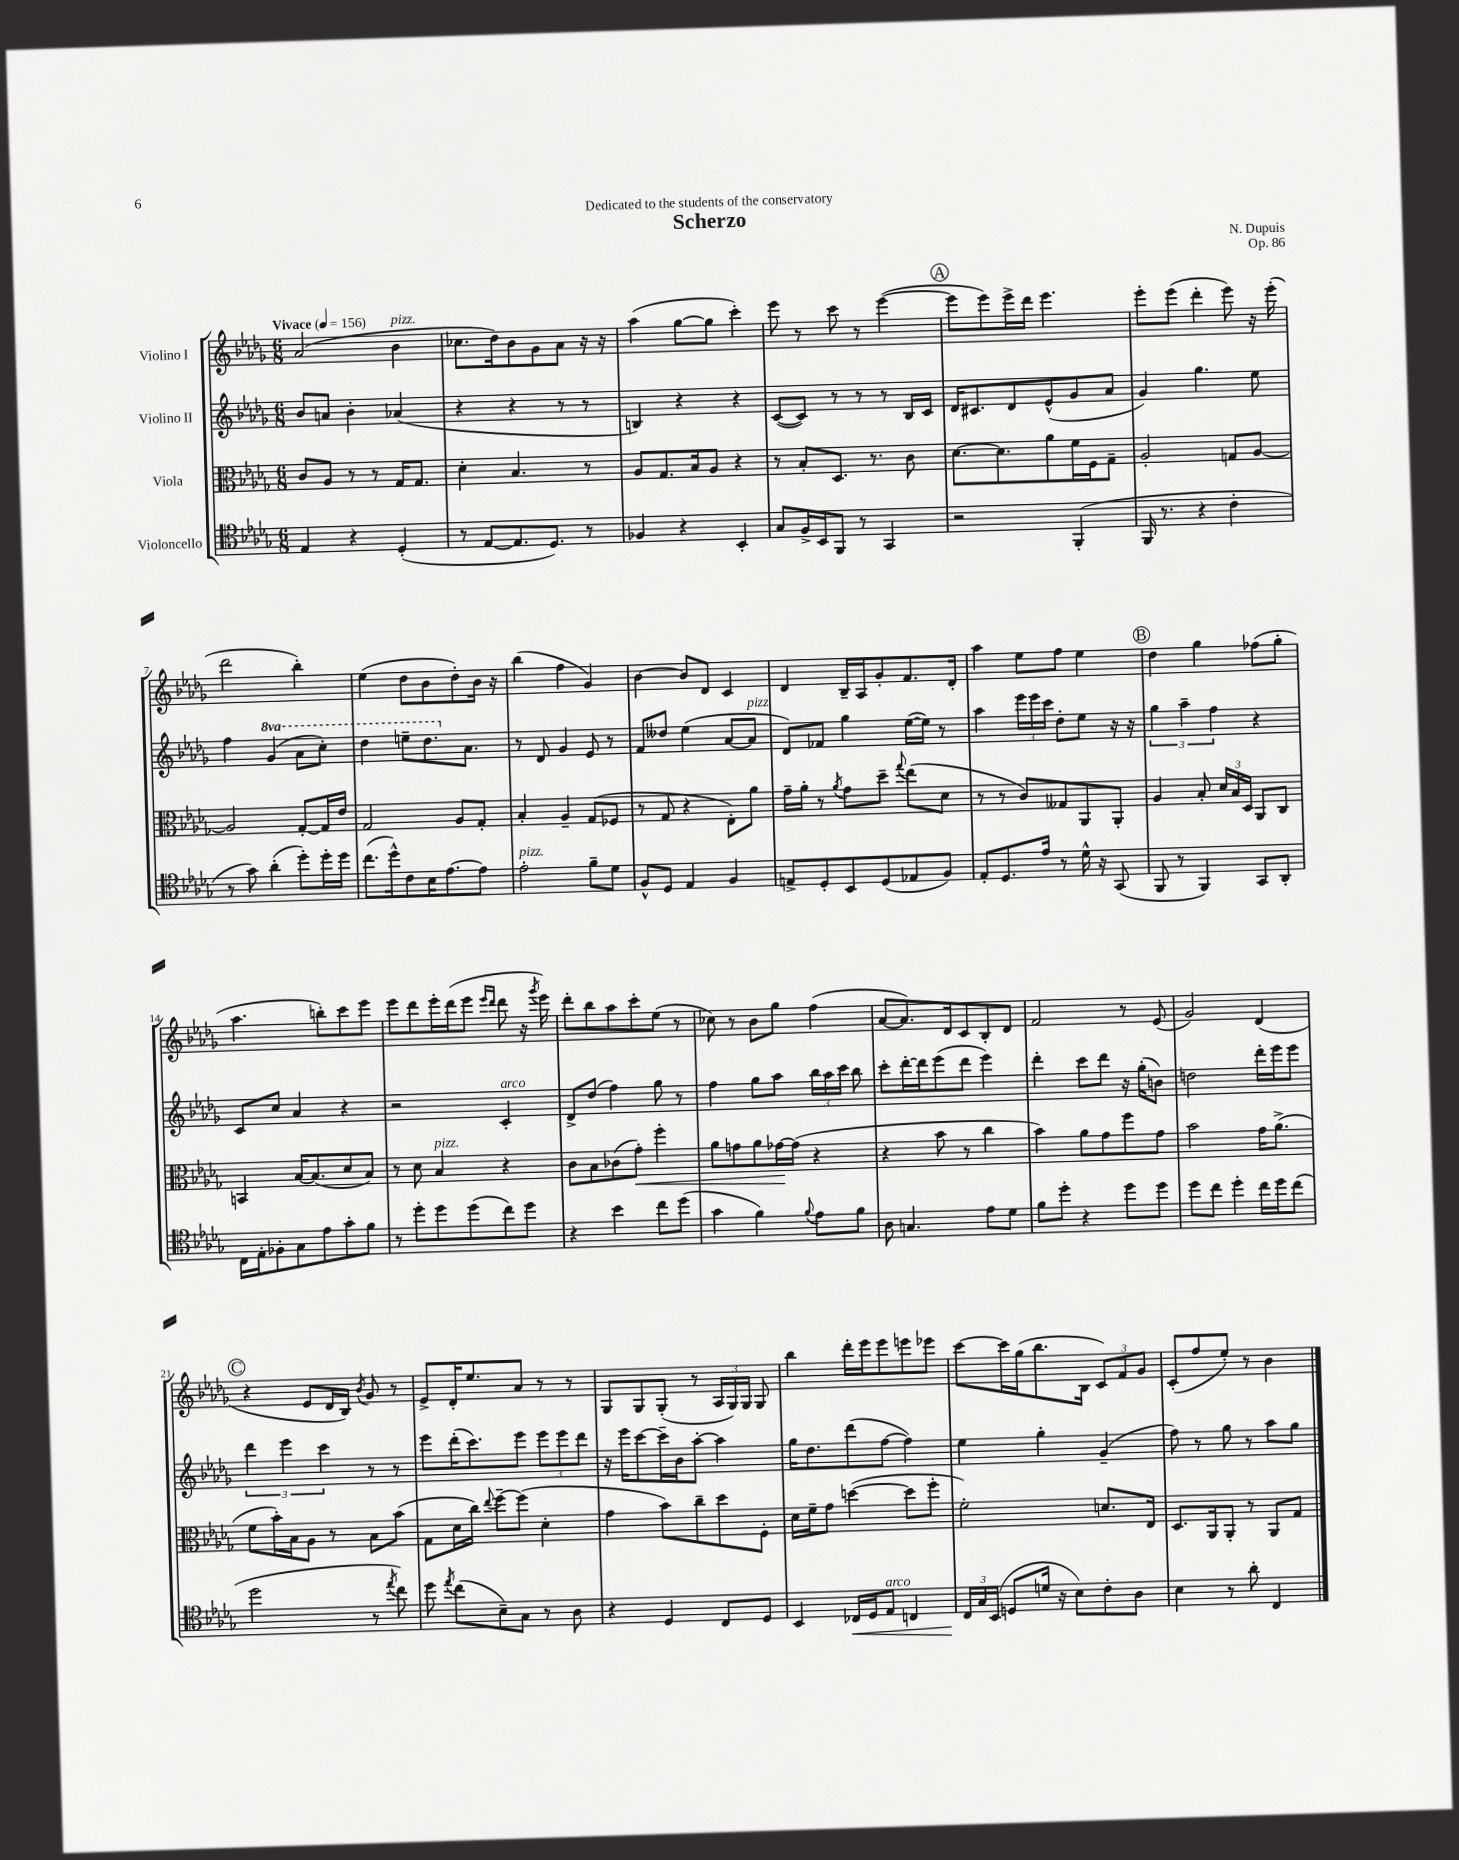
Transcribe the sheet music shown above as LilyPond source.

\header { title = "Scherzo" composer = "N. Dupuis" dedication = "Dedicated to the students of the conservatory" opus = "Op. 86" }
<<
\new StaffGroup <<
\new Staff = "s0" \with { instrumentName = "Violino I" } {
    \clef treble \key des \major \numericTimeSignature \time 6/8 \tempo "Vivace" 4 = 156
    \autoBeamOff aes'2( bes'4^\markup { \italic "pizz." } |
    ces''8.[ des''16) bes'8 ges'8 aes'8] r16 r16 |
    aes''4( ges''8[~ ges''8] c'''4-.) |
    ees'''8 r8 c'''8 r8 ees'''4~( |
    \mark \markup { \circle "A" } ees'''8[ ees'''8) ees'''16-> des'''16] ees'''4. |
    ees'''8[-. ees'''8]( des'''4-. ees'''8) r16 ees'''16-.( |
    des'''2 bes''4-.) |
    ees''4( des''8[ bes'8 des''8-.) bes'16] r16 |
    bes''4( f''4 ges'4) |
    bes'4~ bes'8[ des'8] c'4 |
    des'4 bes16[-- aes16 ges'8-. f'8. des'16]-. |
    aes''4 ees''8[ f''8] ees''4 |
    \mark \markup { \circle "B" } des''4 ges''4 fes''8[( ges''8]-. |
    aes''4. b''8[-.) c'''8 ees'''8] |
    ees'''8[ des'''8 ees'''16-. des'''16( ees'''8] \grace { ees'''16[ des'''16] } des'''8 r16 \acciaccatura { ges'''8 } ees'''16) |
    des'''8[-. bes''8 aes''8 c'''8-. ees''8]( r8 |
    ces''8) r8 bes'8[ ges''8] f''4( |
    aes'8[~ aes'8.) des'16 c'8 bes8-. des'8] |
    f'2 r8 ees'8( |
    ges'2) des'4( |
    \mark \markup { \circle "C" } r4 ees'8[ des'16 bes16]) \acciaccatura { bes'8 } ges'8 r8 |
    ees'8[-> des'16-. ees''8. aes'8] r8 r8 |
    ges8[ ges8 ges8]-.( r8 \tuplet 3/2 { aes16[ ges16) ges16] } ges8 |
    bes''4 des'''16[-. ees'''16 ees'''8 e'''8 ees'''8] |
    c'''8[~ c'''16 ges''16( bes''8. bes16] \tuplet 3/2 { c'8[) f'8 ges'8] } |
    c'8[-.( f''8 ees''8]-.) r8 bes'4 \bar "|." |
}
\new Staff = "s1" \with { instrumentName = "Violino II" } {
    \clef treble \key des \major \numericTimeSignature \time 6/8 \set Staff.ottavationMarkups = #ottavation-simple-ordinals
    \autoBeamOff bes'8[ a'8] bes'4-. aes'4( |
    r4 r4 r8 r8 |
    b4) r4 r4 |
    c'8[~( c'8]) r8 r8 r8 bes16[ c'16] |
    \mark \markup { \circle "A" } des'16[ cis'8. des'8 ees'8-^( ges'8 aes'8] |
    ges'4) ges''4. ees''8 |
    f''4 \ottava #1 ges''4( aes''8[ c'''8]-.) |
    des'''4 e'''8[-- des'''8. \ottava #0 aes'8.] |
    r8 des'8 ges'4 ees'8 r8 |
    f'8[ deses''8] ees''4( aes'8[~ aes'8]^\markup { \italic "pizz." } |
    des'8[) fes'8] ges''4 ees''16[~( ees''16]) r8 |
    aes''4 \tuplet 3/2 { ees'''16[ ees'''16 c'''16] } des''8[-. ees''8] r16 r16 |
    \mark \markup { \circle "B" } \tuplet 3/2 { ges''4 aes''4-- f''4 } r4 |
    c'8[ c''8] aes'4 r4 |
    r2 c'4-.^\markup { \italic "arco" } |
    des'8[-> des''8]( f''4) ges''8 r8 |
    f''4 ges''8[ aes''8] \tuplet 3/2 { bes''16[ aes''16 c'''16] } bes''8 |
    c'''8[-. des'''16~-. des'''16 ees'''8( des'''8] ees'''4) |
    des'''4-. c'''8[ des'''8] r16 ges''16[-.( b'8]) |
    d''2 des'''16[-. ees'''16 ees'''8] |
    \mark \markup { \circle "C" } \tuplet 3/2 { des'''4 ees'''4 c'''4 } r8 r8 |
    ees'''8[ des'''16-.( c'''8.) ees'''8] \tuplet 3/2 { ees'''8[ ees'''8 des'''8] } |
    r16 ees'''16[ c'''8~ c'''16-- bes'16 aes''8]~-. aes''4 |
    ges''16[ des''8. des'''8( f''8]~ f''4) |
    ees''4 ges''4-. ges'4--( |
    f''8) r8 ges''8 r8 aes''8[ ges''8] \bar "|." |
}
\new Staff = "s2" \with { instrumentName = "Viola" } {
    \clef alto \key des \major \numericTimeSignature \time 6/8
    \autoBeamOff c'8[ aes8] r8 r8 ges16[ ges8.] |
    des'4-. bes4. r8 |
    aes8[ ges8. bes16 aes8] r4 |
    r8 bes8[-. des8.] r8. c'8 |
    \mark \markup { \circle "A" } des'8.[~ des'8. aes'8 f'16 f16 ges8]-- |
    aes2-. g8[ aes8]~ |
    aes2 ges8[~-. ges16 ees'16] |
    ges2 aes8[ ges8]-. |
    bes4-. aes4-- ges8[( fes8] |
    r8 ges8 r4 ees8[-.) aes'8] |
    ges'16[-- aes'16]-. r8 \acciaccatura { aes'8 } ges'8[ des''8]-- \appoggiatura { ges''8 } ees''8[( des'8] |
    r8 r8 c'8[) geses8 aes,8 aes,8]-. |
    \mark \markup { \circle "B" } aes4 bes8-. \tuplet 3/2 { des'16[ bes16 des16] } aes,8[ c8] |
    b,4 bes16[~ bes8.( des'8 bes8]) |
    r8 des'8 bes4^\markup { \italic "pizz." } r4 |
    c'8[ bes8 ces'8( ges'8]-.\<) f''4-. |
    aes'8[ g'8 aes'8 ges'16~\! ges'16]( r4 |
    r4 bes'8 r8 c''4 |
    bes'4) aes'8[ ges'8 f''8 ges'8] |
    bes'2 ges'16[ aes'8.]->( |
    \mark \markup { \circle "C" } f'8[ bes'16-.) bes16 aes8] r8 bes8[ bes'8]( |
    ges8[ des'16 c''16]) \appoggiatura { ees''8 } f''8[~-- f''8]( des'4-. |
    ges'4 bes'8[) c''8-- des''8 f8]-. |
    des'16[ f'16-- ges'8] d''4~( d''8[ f''8]-. |
    f'2-.) d'8.[ ees16] |
    des8.[ aes,16 aes,8]-. r8 aes,8[ ges8] \bar "|." |
}
\new Staff = "s3" \with { instrumentName = "Violoncello" } {
    \clef tenor \key des \major \numericTimeSignature \time 6/8
    \autoBeamOff ees4 r4 des4-.( |
    r8 ees8[~ ees8. des8.]) r8 |
    fes4 r4 bes,4-. |
    ges8[ f16-> bes,16 f,8] r8 ges,4 |
    \mark \markup { \circle "A" } r2 f,4-.( |
    f,16 r8. r4 c'4-. |
    r8 ges'8) aes'4-.( des''8[-.) des''16-. des''16] |
    c''8.[( des''16-^) c'8 bes16 ees'8.~ ees'8] |
    ees'2-.^\markup { \italic "pizz." } f'8[-- des'8] |
    f8[-^ des8] ees4 f4 |
    e8[-> des8-. bes,8 des8( ees8 f8]) |
    ees8[-. des8. ees'16] r8 des'16-^ r16 ges,8( |
    \mark \markup { \circle "B" } f,8 r8 f,4) ges,8[ aes,8]-. |
    c16[ ees16-. fes8-. ges8 ees'8 ges'8-. f'8] |
    r8 des''8[-. des''8 des''8( c''8) des''8] |
    r4 bes'4 c''8[ des''8]( |
    ges'4 f'4) \appoggiatura { f'8 } ees'8[ f'8] |
    aes8 g4. ees'8[ des'8] |
    f'8[ des''8]-. r4 des''8[ des''8] |
    des''8[ c''8] des''4-. c''16[ des''16 c''8]( |
    \mark \markup { \circle "C" } des''2 r8 \acciaccatura { ees''8 } c''8) |
    des''8 \acciaccatura { ees''8 } c''8[( bes8--) ges8] r8 aes8 |
    r4 des4 c8[ des8] |
    bes,4 ces16[\< des16 ees8]^\markup { \italic "arco" } c4 |
    \tuplet 3/2 { c16[\! ges16 bes,16]( } d8[ d'16] r16 bes8[) c'8-. aes8] |
    bes4 r8 aes'8-. c4 \bar "|." |
}
>>
>>
